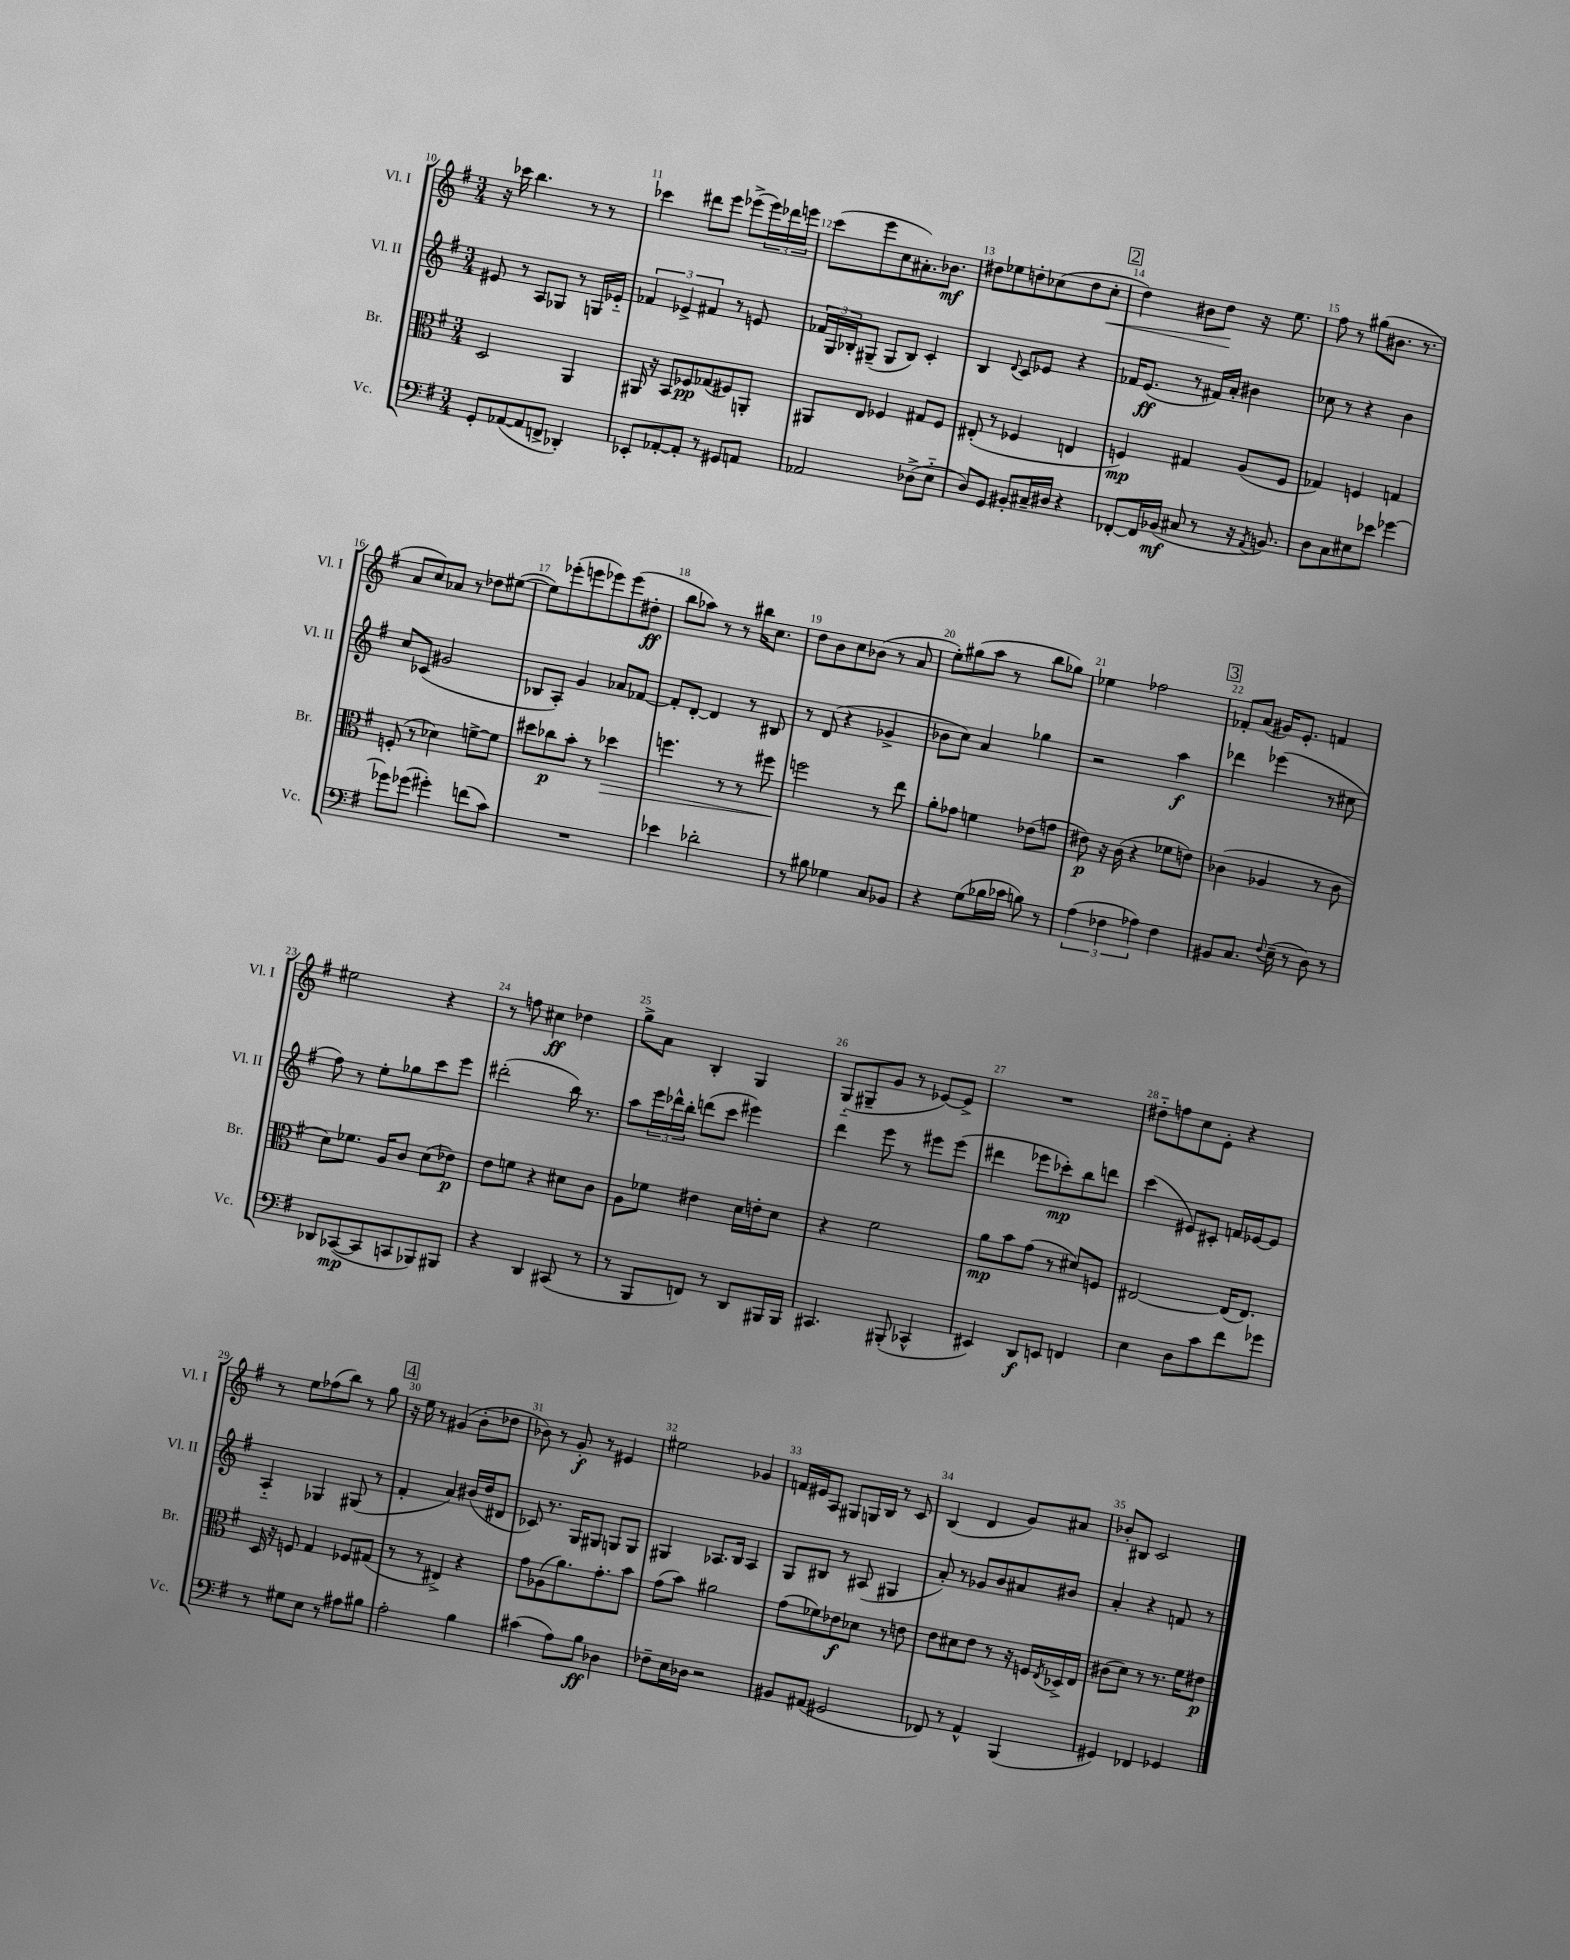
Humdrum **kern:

**kern	**kern	**kern	**kern
*staff4	*staff3	*staff2	*staff1
*clefF4	*clefC3	*clefG2	*clefG2
*k[f#]	*k[f#]	*k[f#]	*k[f#]
*M3/4	*M3/4	*M3/4	*M3/4
8GG'	2D	8e#	16r
.	.	.	16ccc-
([8AA-	.	8r	4.bb
8AA-]	.	8A	.
8FF^	.	8G-	.
4DD-')	4AA	8r	8r
.	.	16G	8r
.	.	16e-'~	.
=	=	=	=
8EE-'	16AA#	6f-	4ccc-
.	16r	.	.
[8AA-'	8BB	.	.
.	.	6e-^	.
8AA-']	8F-	.	8ddd#
.	.	6f#	.
8r	(8G-	.	8eee
8GG#	8F#)	8r	(8eee-^
8AA	8AA'	8e	24eee-)
.	.	.	24ddd-
.	.	.	24eee
=	=	=	=
2AA-	8AA#	24f-	(8ccc
.	.	24G	.
.	.	24B-'	.
.	8E	(8G#~	8eee
.	4F-	8G#	8cc
.	.	8B-)	8.a#')
(8D-^	8G#	4c'	.
.	.	.	8.b-
8E'~	8F-	.	.
=	=	=	=
8D)	(8E#'	4B	8dd#
8GG	8r	.	8ee-
.	.	8qqd	.
8BB#'	4F-	8c	8dd'
16C#~	.	8e-	(8cc-
16D#	.	.	.
4r	4E	4r	8dd
.	.	.	8cc-'
=	=	=	=
[8FF-'	4F)	16f-	4dd)
.	.	(8.e	.
16FF-]	.	.	.
(16BB-	.	.	.
8C#	4G#	8r	8b#
8r	.	16f#)	8dd
.	.	16a'	.
16r	(8A	4b#	16r
8qAA	.	.	.
8.BB)	.	.	8.ee
.	8F	.	.
=	=	=	=
8D	4G-)	8cc-	8ff#
8C	.	8r	8r
8E#	4F	4r	(8gg#
8e-	.	.	8.b#
[4g-	4G	4b	.
.	.	.	8.r
=	=	=	=
8g-]	(8F'	8cc	8a
(8g-	8r	(8c-	8cc)
4g#')	4d-)	2g#	8a-
.	.	.	8r
(8f	[8f^	.	8dd-
8c)	8f]	.	([8ee#
=	=	=	=
2.r	8dd#	8B-	8ee#])
.	8cc-	8A')	(8eee-'
.	8b'	4g	8eee
.	8r	.	8eee-)
.	4dd-	8a-	(8eee-
.	.	[8f-	8dd#'
=	=	=	=
4e-	4.ff	8f-']	8bb
.	.	[8d'	8aa-)
2d-'	.	4d]	8r
.	8r	.	8r
.	8r	8r	16bb#
.	.	.	8.cc
.	8ff#	8B#	.
=	=	=	=
8r	2ff	8r	8dd
8B#	.	(8d	8b
4G-	.	4r	8cc
.	.	.	(8b-
8C	8r	4g-^	8r
8BB-	8ee	.	8a
=	=	=	=
4r	8a'	8b-	8ee')
.	8g-	8cc)	(8gg#
(8G	4f	4a	8aa
16B-	.	.	8r
16c-	.	.	.
8B)	(8e-	4gg-	8bb
8r	8g	.	8gg-)
=	=	=	=
(6A	8e#)	2r	4ee-
.	16r	.	.
6F-	.	.	.
.	(16c	.	.
.	4r	.	2ff-
6A-)	.	.	.
4F-	8f-	4aa	.
.	8e)	.	.
=	=	=	=
8BB#	(4c-	4ddd-	8f-'
8.C	.	.	(8a
.	4A-	(4eee-	16g#)
8qqF#	.	.	.
(16E~	.	.	8.e'
8r	.	.	.
8D)	8r	8r	4f
8r	8c-	8cc#	.
=	=	=	=
8DD-	8d)	8ff#)	2ee#
([8CC-	8.f-	8r	.
8CC-]	.	8ee'	.
.	16A	.	.
8CC	8c	8gg-	.
8BBB-)	(8d	8ccc	4r
8BBB#	8e-)	8eee	.
=	=	=	=
4r	8e	(2ddd#'	8r
.	8f	.	8ff
4DD	4r	.	4cc#
(8CC#	8d#	16bb)	4dd-
.	.	8.r	.
8r	8c	.	.
=	=	=	=
8r	8A	8aa	8gg^
8BBB	8f-	24eee	8a
.	.	24ddd-^^	.
.	.	24bb'	.
8FF)	4e#	(8ddd	4B'
8r	.	8ccc	.
8DD	16d	4eee#)	4G
.	16e'	.	.
16BBB#	8d	.	.
16BBB#	.	.	.
=	=	=	=
4.CC#	4r	4ddd	(8G'~
.	.	.	8G#~
.	2f#	8eee	8g
(8BBB#'	.	8r	8r
4CC-^^	.	8eee#	[8e-)
.	.	(8eee#	8e-^]
=	=	=	=
4EE#)	8a	4ddd#	2.r
.	8b	.	.
8DD	(8g	8eee-	.
8EE	8r	8ccc-')	.
4FF	8d#)	8bb	.
.	8F	8ddd	.
=	=	=	=
4E	[2E#	(4ccc	8dd#'~
.	.	.	8ff
8D	.	8e#)	8cc
8c	.	8c#'	8e'
8f#	(16E#]	16f	4r
.	8.E#)	[16e-	.
8g-	.	8e-]	.
=	=	=	=
8r	16D	4A'~	8r
.	16r	.	.
8G#	8F	.	8ee
8E	4G	4G-	(8ff-
8r	.	.	8bb)
8A#	8F-	(8G#	8r
8B#	(8G#	8r	8gg
=	=	=	=
2A'	8r	4f#'	16r
.	.	.	16ee
.	8r	.	8r
.	4E#^)	4a)	(4g#
4B	4r	(16b#	8b'
.	.	16dd	.
.	.	8d#	8dd-
=	=	=	=
(4c#	8g	8c-)	8b-)
.	(8A-	8.r	8r
8A)	8.a)	.	8g'
.	.	16G	.
8B	.	8G#	8r
.	8.g'	.	.
4D-	.	8G	4e#
.	8b	8G	.
=	=	=	=
8F-~	(8g	4G#	2ee#
16E	8b)	.	.
16D-	.	.	.
2r	2a#	8.A-	.
.	.	16B	.
.	.	4A-	4g-
=	=	=	=
8BB#	(8g	8G	16f
.	.	.	16e#
(8AA#	8f-)	8B#	8A
2GG#	8e-	8r	8G#
.	8d-	(8A#	16G
.	.	.	16B
.	8r	4G#	8r
.	8e	.	8c
=	=	=	=
8FF-)	8e	8a')	(4B
8r	8d#	8r	.
4AA^^	8e	8g-	4d
.	8r	8b	.
(4BBB	16r	8a#	8g)
.	16F	.	.
.	8qE	.	.
.	16D-^	8b#	8a#
.	16E	.	.
=	=	=	=
4GG#)	(8c#	4a'	8b-'
.	8d)	.	8B#
4FF-	8r	4r	2c
.	8.r	.	.
4GG-	.	8f	.
.	16f#	.	.
.	8e#	8r	.
==	==	==	==
*-	*-	*-	*-
